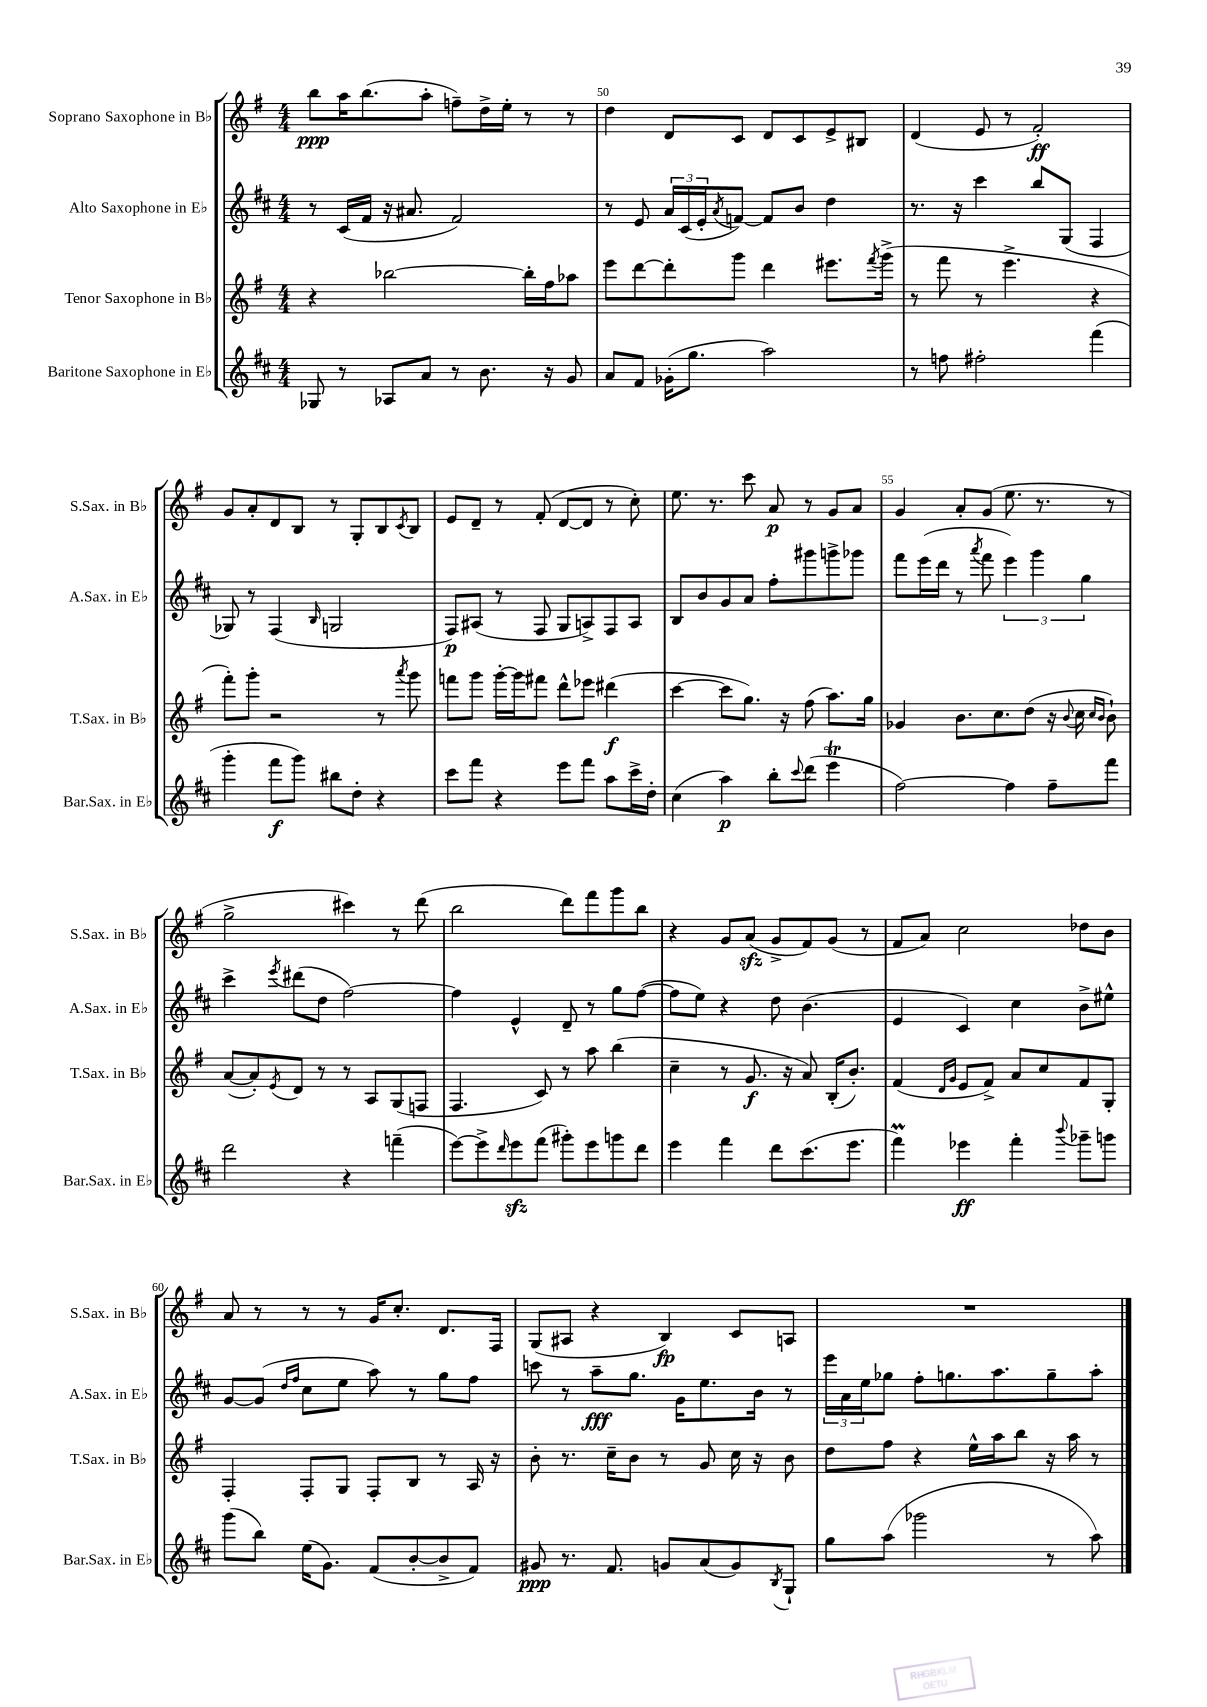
<<
\new StaffGroup <<
\new Staff = "s0" \with { instrumentName = "Soprano Saxophone in Bb" shortInstrumentName = "S.Sax. in Bb" } {
    \clef treble \key g \major \numericTimeSignature \time 4/4
    b''8\ppp a''16 b''8.( a''8-. f''8--) d''16-> e''16-. r8 r8 |
    d''4 d'8 c'8 d'8 c'8 e'8-> bis8 |
    d'4( e'8 r8 fis'2-.\ff) |
    g'8 a'8-. d'8 b8 r8 g8-. b8 \acciaccatura { c'8 } b8 |
    e'8 d'8-- r8 fis'8-.( d'8~ d'8 r8 c''8-.) |
    e''8. r8. c'''8 a'8\p r8 g'8 a'8 |
    g'4 a'8-. g'8( e''8. r8. r8 |
    g''2-> cis'''4) r8 d'''8( |
    b''2 d'''8) fis'''8 g'''8 b''8 |
    r4 g'8 a'8\sfz( g'8-> fis'8) g'8( r8 |
    fis'8 a'8) c''2 des''8 b'8 |
    a'8 r8 r8 r8 g'16 c''8.-. d'8. fis16 |
    g8( ais8 r4 b4\fp) c'8 a8 |
    R1 \bar "|." |
}
\new Staff = "s1" \with { instrumentName = "Alto Saxophone in Eb" shortInstrumentName = "A.Sax. in Eb" } {
    \clef treble \key d \major \numericTimeSignature \time 4/4
    r8 cis'16( fis'16 r16 ais'8. fis'2) |
    r8 e'8 \tuplet 3/2 { a'16 cis'16( e'16-. } \acciaccatura { a'8 } f'8~) f'8 b'8 d''4 |
    r8. r16 cis'''4 b''8 g8( fis4 |
    ges8) r8 fis4( \grace { b16 } g2 |
    fis8\p) ais8( r8 fis8 g8 a8->) fis8 a8 |
    b8 b'8 g'8 a'8 fis''8-. gis'''8 g'''8-> ges'''8 |
    fis'''8 e'''16( d'''16 r8 \acciaccatura { a'''8 } fis'''8 \tuplet 3/2 { e'''4) g'''4 g''4 } |
    cis'''4-> \acciaccatura { e'''8 } dis'''8( d''8 fis''2~) |
    fis''4 e'4-^ d'8-- r8 g''8 fis''8~( |
    fis''8 e''8) r4 d''8 b'4.( |
    e'4 cis'4) cis''4 b'8-> eis''8-^ |
    g'8~ g'8( \grace { d''16 fis''16 } cis''8 e''8 a''8) r8 g''8 fis''8 |
    c'''8 r8 a''8--\fff g''8. g'16 e''8. b'16 r8 |
    \tuplet 3/2 { e'''16 a'16 e''16 } ges''8 fis''8-. g''8. a''8. g''8-- a''8-. \bar "|." |
}
\new Staff = "s2" \with { instrumentName = "Tenor Saxophone in Bb" shortInstrumentName = "T.Sax. in Bb" } {
    \clef treble \key g \major \numericTimeSignature \time 4/4
    r4 bes''2~ bes''16-. fis''16 aes''8 |
    e'''8 d'''8~ d'''8-. g'''8 d'''4 eis'''8. \acciaccatura { fis'''8 } g'''16->( |
    r8 fis'''8 r8 e'''4.-> r4 |
    fis'''8-.) g'''8-. r2 r8 \acciaccatura { a'''8 } g'''8 |
    f'''8 g'''8 g'''16~-. g'''16 fis'''8 d'''8-^ ees'''8 dis'''4\f( |
    c'''4~ c'''8 g''8.) r16 fis''8( a''8.) g''16 |
    ges'4 b'8. c''8. d''8( r16 \appoggiatura { b'8 } c''16 \grace { c''16 b'16 } b'8-!) |
    a'8~( a'8-.) \acciaccatura { e'8 } d'8 r8 r8 a8 g8( f8 |
    fis4. c'8) r8 a''8 b''4( |
    c''4-- r8 g'8.\f r16 a'8) b16-.( b'8.-.) |
    fis'4( \grace { d'16 g'16 } e'8 fis'8->) a'8 c''8 fis'8 g8-. |
    fis4-. fis8-. g8 fis8-. b8 r8 a16 r16 |
    b'8-. r8. c''16-- b'8 r8 g'8 c''16 r16 b'8 |
    d''8 fis''8 r4 e''16-^ a''16 b''8 r16 a''16 r8 \bar "|." |
}
\new Staff = "s3" \with { instrumentName = "Baritone Saxophone in Eb" shortInstrumentName = "Bar.Sax. in Eb" } {
    \clef treble \key d \major \numericTimeSignature \time 4/4
    ges8 r8 aes8 a'8 r8 b'8. r16 g'8 |
    a'8 fis'8 ges'16-.( g''8. a''2) |
    r8 f''8 fis''2-. fis'''4( |
    g'''4-. fis'''8\f g'''8) bis''8 d''8-. r4 |
    cis'''8 fis'''8 r4 e'''8 fis'''8 a''8 cis'''16-> d''16-. |
    cis''4( a''4\p) b''8-. \appoggiatura { cis'''8 } d'''8( e'''4\trill |
    fis''2~) fis''4 fis''8-- fis'''8 |
    d'''2 r4 f'''4--( |
    e'''8~) e'''8-> \grace { d'''16 } e'''8\sfz fis'''8( gis'''8-.) e'''8 g'''8 d'''8 |
    e'''4 fis'''4 d'''8 cis'''8.( e'''8. |
    fis'''4\prall) ees'''4\ff fis'''4-. \appoggiatura { b'''8 } ges'''8-- g'''8 |
    g'''8( b''8) e''16( g'8.) fis'8( b'8~-. b'8-> fis'8) |
    gis'8\ppp r8. fis'8. g'8 a'8( g'8) \acciaccatura { b8 } g8-! |
    g''8 a''8( ges'''2 r8 a''8) \bar "|." |
}
>>
>>
\layout { \context { \Score currentBarNumber = #49 \override BarNumber.break-visibility = ##(#f #t #t) barNumberVisibility = #(every-nth-bar-number-visible 5) } }
